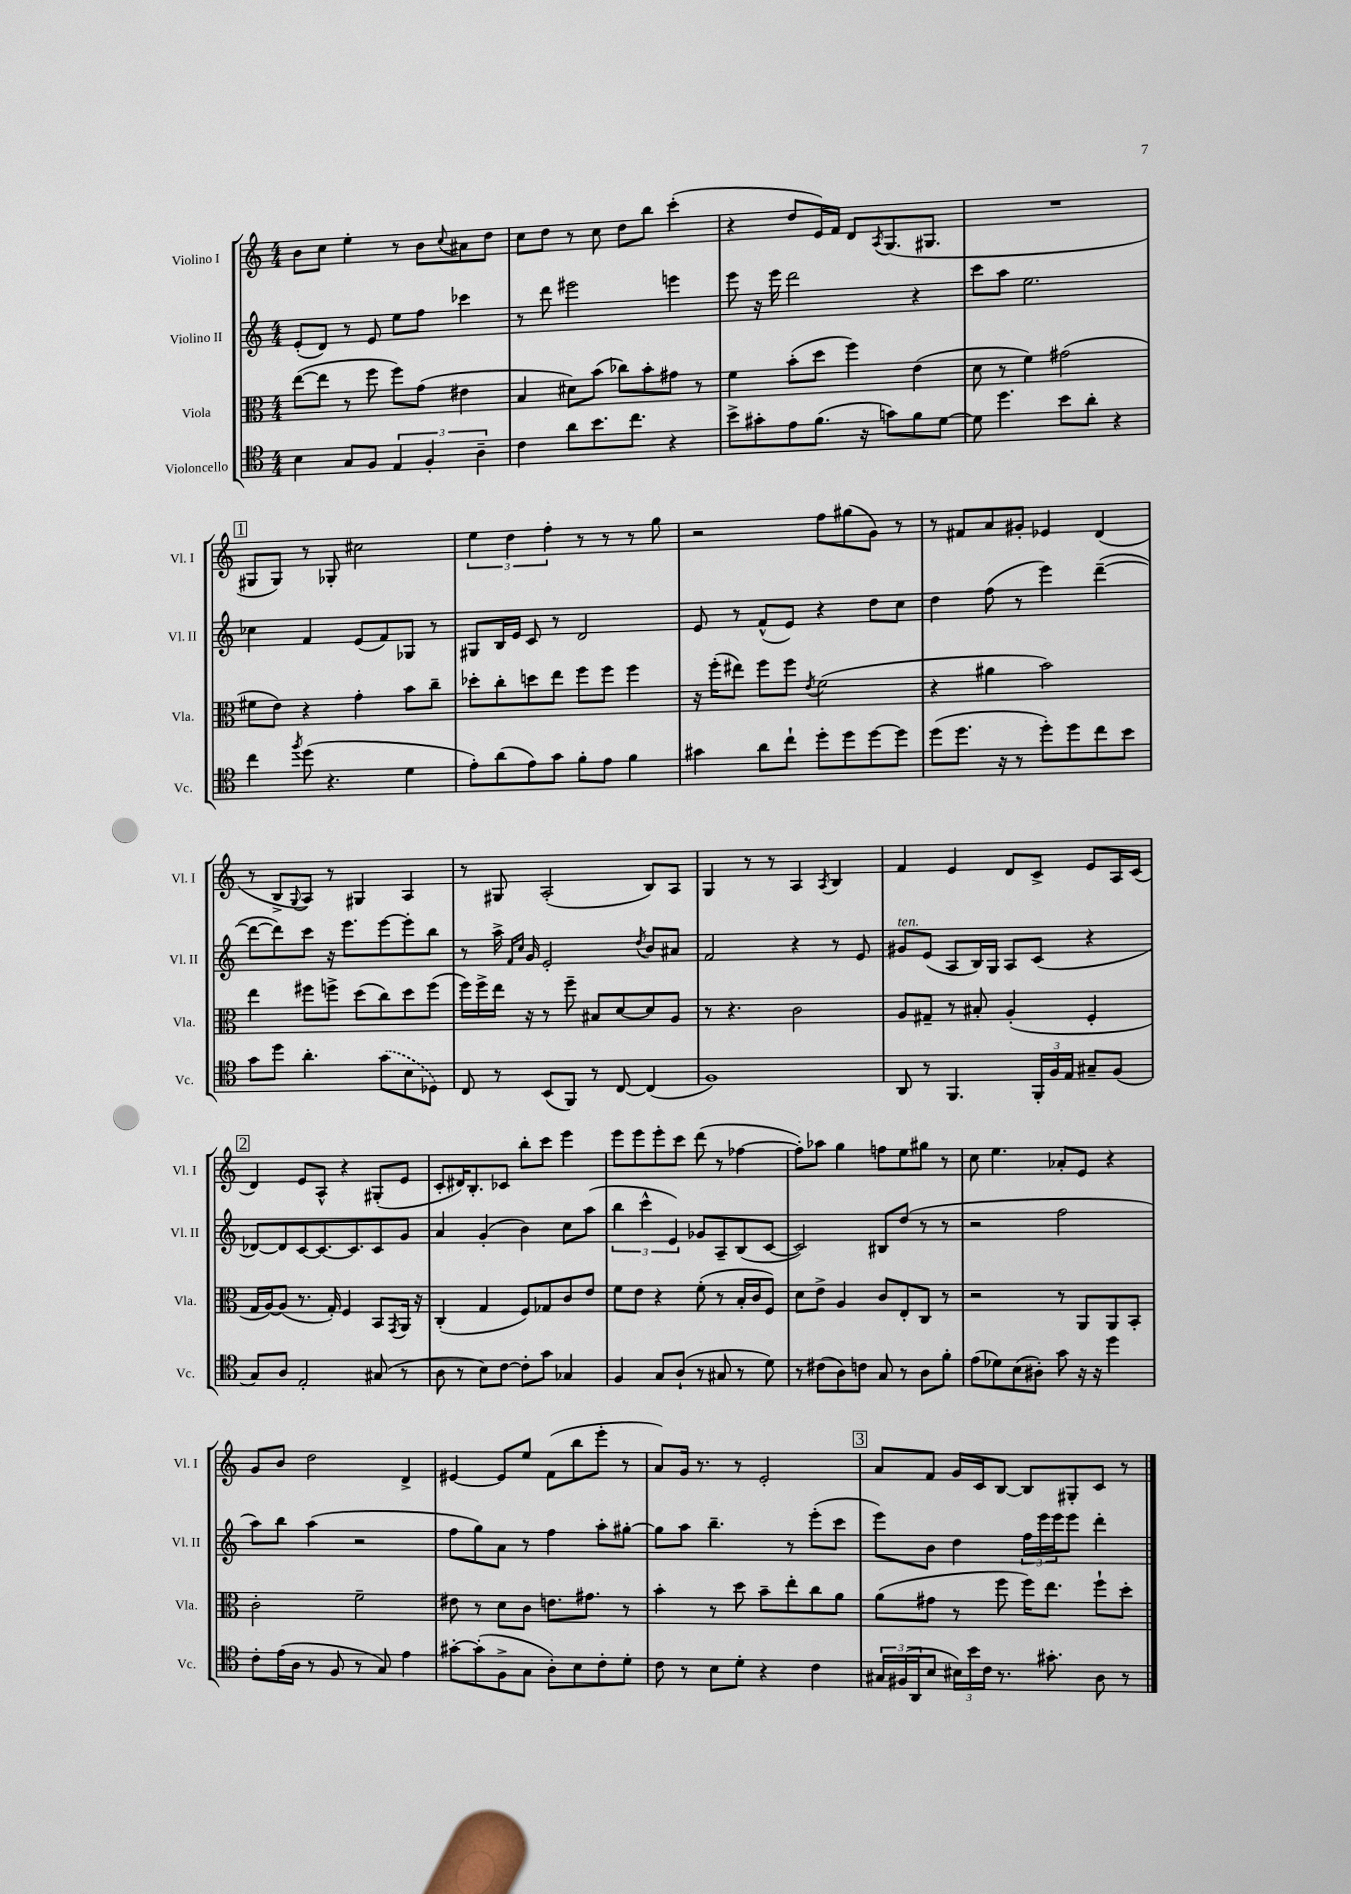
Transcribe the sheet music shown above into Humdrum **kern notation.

**kern	**kern	**kern	**kern
*part4	*part3	*part2	*part1
*staff4	*staff3	*staff2	*staff1
*I"Violoncello	*I"Viola	*I"Violino II	*I"Violino I
*I'Vc.	*I'Vla.	*I'Vl. II	*I'Vl. I
*clefC4	*clefC3	*clefG2	*clefG2
*k[]	*k[]	*k[]	*k[]
*M4/4	*M4/4	*M4/4	*M4/4
=1	=1	=1	=1
4B\	([8ee\L	(8e'/L	8b\L
.	8ee\J]	8d/J)	8cc\J
8G/L	8r	8r	4ee'\
8F/J	8ff\	8e/	.
6E/	8ff\L)	8ee\L	8r
.	(8g\J	8ff\J	8b\L
6F'/	.	.	.
.	.	.	8qqcc/
.	4e#X\	4ccc-X\	8a#X\
6A~\	.	.	.
.	.	.	8dd\J
=2	=2	=2	=2
4c\	4B/	8r	8cc\L
.	.	8ddd\	8dd\J
8a\L	8d#X\L)	2eee#X\	8r
8.b\	(8b\J	.	8cc\
.	8cc-X\L)	.	8dd\L
8.cc\J	.	.	.
.	8b'\	.	8bb\J
4r	8g#X\J	4eeen\	(4ccc'\
.	8r	.	.
=3	=3	=3	=3
8b^\L	4f\	8eee\	4r
8g#X'\	.	16r	.
.	.	16eee\	.
8e\	(8b'\L	2ddd\	8dd/L
(8.f\J	8dd\J	.	16e/L)
.	.	.	16f/JJ
.	4ff\)	.	8d/L
16r	.	.	.
.	.	.	8qA/
8gn\L)	.	.	(8.G/
8f\	(4e\	4r	.
.	.	.	8.G#X/J
[8d\J	.	.	.
=4	=4	=4	=4
8d\]	8d\	8ccc\L	1r
4.dd\	8r	8aa\J	.
.	4f\)	2.ee\	.
8b\L	(2g#X\	.	.
8a'\J	.	.	.
4r	.	.	.
!!LO:LB:g=z
!!LO:REH:place=s1:t=1
=5	=5	=5	=5
4cc\	8f#X\L	4cc-X\	8G#X/L
.	8e\J)	.	8G#/J)
8qff/	.	.	.
(8dd\	4r	4f/	8r
4.r	.	.	8G-X'/
.	4g'\	(8e/L	2cc#X\
.	.	8f/)	.
4d\	8b\L	8G-X/J	.
.	8cc~\J	8r	.
=6	=6	=6	=6
8e'\L)	8dd-X'\L	8G#X/L	6ee\
(8a\	8cc'\	16B/L	.
.	.	.	6dd\
.	.	16e/JJ	.
8e\)	8ddn\	8c/	.
.	.	.	6ff'\
8g\J	8ee\J	8r	.
8f'\L	8ff\L	2d/	8r
8e\J	8ff\J	.	8r
4f\	4ff\	.	8r
.	.	.	8gg\
=7	=7	=7	=7
4g#X\	16r	8e/	2r
.	(16ff'\KL	.	.
.	8ee#X\J)	8r	.
8a\L	8ff\L	(8f^^/L	.
8cc`\J	8ff\J	8e/J)	.
.	8qe/	.	.
8dd'\L	(2f\	4r	8ff\L
8dd\	.	.	(8gg#X\
[8dd\	.	8dd\L	8g\J)
8dd\J]	.	8cc\J	8r
=8	=8	=8	=8
(8dd\L	4r	4dd\	8r
8.dd\J	.	.	8f#X/L
.	4a#X\	(8ff\	8a/
16r	.	.	.
8r	.	8r	8g#X'/J
8dd'\L)	2b\)	4eee\)	4e-X/
8dd\	.	.	.
8cc\	.	([4ddd~\	(4d/
8b\J	.	.	.
!!LO:LB:g=z
=9	=9	=9	=9
8g\L	4ee\	8ddd\L_	8r
8dd\J	.	8ddd\])	8B^/L
.	.	.	8qqG/
4.a'\	8ff#X\L	8ccc\J	8A/J)
.	8ffn^\J	16r	8r
.	.	8.eee\L	.
.	(8dd\L	.	4G#X/
(8g\L	8cc\)	[8eee\	.
8B\	8dd\	8eee'\]	4A/
8D-X\J)	(8ff\J	8bb\J	.
=10	=10	=10	=10
8C/	16ff\LL)	8r	8r
.	16ff^\	.	.
8r	16ee\JJ	16aa^\	8G#X/
.	.	16qqf/LL	.
.	.	16qqcc/JJ	.
.	16r	16g/	.
(8BB/L	8r	2e'/	(2A'/
8FF/J)	8ff~\	.	.
8r	8B#X/L	.	.
[8C/	[8d/	.	.
.	.	8qdd/	.
(4C/]	8d/]	8b/L	8B/L)
.	8A/J	8a#X/J	8A/J
=11	=11	=11	=11
1F)	8r	2f/	4G/
.	4.r	.	.
.	.	.	8r
.	.	.	8r
.	2c\	4r	4A/
.	.	.	8qA/
.	.	8r	4B/
.	.	8e/	.
=12	=12	=12	=12
!	!	!LO:TX:a:i:t=ten.	!
8AA/	8A/L	8g#X/L	4f/
8r	8G#X~/J	(8e/J	.
4.FF/	8r	8A/L	4e/
.	8B#X'/	16B/L)	.
.	.	16G/JJ	.
.	(4A'/	8A/L	8d/L
24FF'/LL	.	(8c/J	8c^/J
24F/	.	.	.
24E/JJ	.	.	.
8G#X~/L	4F'/	4r	8e/L
(8F/J	.	.	16A/L
.	.	.	(16c/JJ
!!LO:LB:g=z
!!LO:REH:place=s1:t=2
=13	=13	=13	=13
8G/L)	16G/LL	[8d-X/L)	4d/)
.	[16A/J)	.	.
8A/J	(8A/J]	8d-/]	.
2E'/	8.r	[8c/	8e/L
.	.	8.c/_	8A^^/J
.	16G'/)	.	.
.	4F/	.	4r
.	.	8.c/]	.
(8G#X/	8BB/L	8c/	(8G#X'/L
.	8qGG/	.	.
8r	16AA/Jk	8g/J	8e/J
.	16r	.	.
=14	=14	=14	=14
8A\	(4C'/	4a/	8c'/L
8r	.	.	16d#X/K)
.	.	.	8.B'/
8B\L)	4G/	(4g'/	.
[8c\J	.	.	8c-X/J
8c'\L]	8F/L)	4b\)	8bb'\L
8g\J	8G-X/	.	8ccc\J
4G-X/	8c/	8cc\L	4eee\
.	8e/J	(8aa\J	.
=15	=15	=15	=15
4F/	8f\L	6bb\	8eee\L
.	8e\J	.	8eee\
.	.	6ccc^^\	.
8G/L	4r	.	8eee'\
.	.	6e/)	.
(8A`/J	.	.	8ccc\J
8r	(8f'\	8g-X/L	(8ddd\
8G#X/	8r	8A~/	8r
8r	16B'/LL	(8B/	[4ff-X\
.	16c/J	.	.
8d\)	8F/J)	[8c/J	.
=16	=16	=16	=16
8r	8d\L	2c/])	8ff-'\L])
(8c#X\L	8e^\J	.	8aa-X\J
8A\)	4A/	.	4gg\
8cn\J	.	.	.
8G/	8c/L	8B#X/L	8ffn\L
8r	8E'/	(8dd/J	8ee\
8A\L	8C/J	8r	8gg#X\J
8f'\J	8r	8r	8r
=17	=17	=17	=17
(8e\L	2r	2r	8cc\
8d-X\)	.	.	4.ee\
(8B\	.	.	.
8A#X'\J)	.	.	.
8g\	8r	2ff\	8a-X'/L
16r	8AA/L	.	8e/J
16r	.	.	.
4dd\	8AA/	.	4r
.	8BB'/J	.	.
!!LO:LB:g=z
=18	=18	=18	=18
8c'\L	2c'\	8aa\L)	8g/L
(16e\L	.	8bb\J	8b/J
16A\JJ	.	.	.
8r	.	(4aa\	2dd\
8F/	.	.	.
8r	2f~\	2r	.
8G/)	.	.	.
4e\	.	.	4d^/
=19	=19	=19	=19
[8g#X'\L	8e#X\	8ff\L	[4e#X/
(8g#'\]	8r	8gg\)	.
8F^\	8d\L	8a\J	8e#/L]
8G\J	8c\J	8r	8ee/J
8A'\L)	8.en\L	4ff\	(8f\L
8B\	.	.	8bb\
.	8.g#X\J	.	.
8c'\	.	8aa'\L	8eee'\J
8d'\J	8r	[8gg#X'\J	8r
=20	=20	=20	=20
8c\	4b'\	8gg#\L]	8a/L)
8r	.	8aa\J	16g/Jk
.	.	.	8.r
8B\L	8r	4.bb~\	.
8d'\J	8dd\	.	8r
4r	8b~\L	.	2e'/
.	8ee'\	8r	.
4c\	8cc\	(8eee'\L	.
.	8a\J	8ccc\J	.
!!LO:REH:place=s1:t=3
=21	=21	=21	=21
24G#X/LL	(8a\L	8eee\L)	8a/L
(24F#X/	.	.	.
24AA/J	.	.	.
8B/J	8g#X\J	8b\J	8f/J
24B#X\LL)	8r	4dd\	16g/LL
24b\	.	.	.
.	.	.	16c/J
24c\JJ	.	.	.
8.r	8ff\	.	[8B/J
.	16ff\KL)	24ff\LL	8B/L]
.	.	24eee\	.
8.g#X'\	8.ee\J	.	.
.	.	24eee\J	.
.	.	8eee\J	8G#X'/
8A\	8ff`\L	4ddd'\	8c/J
8r	8dd'\J	.	8r
==	==	==	==
*-	*-	*-	*-
